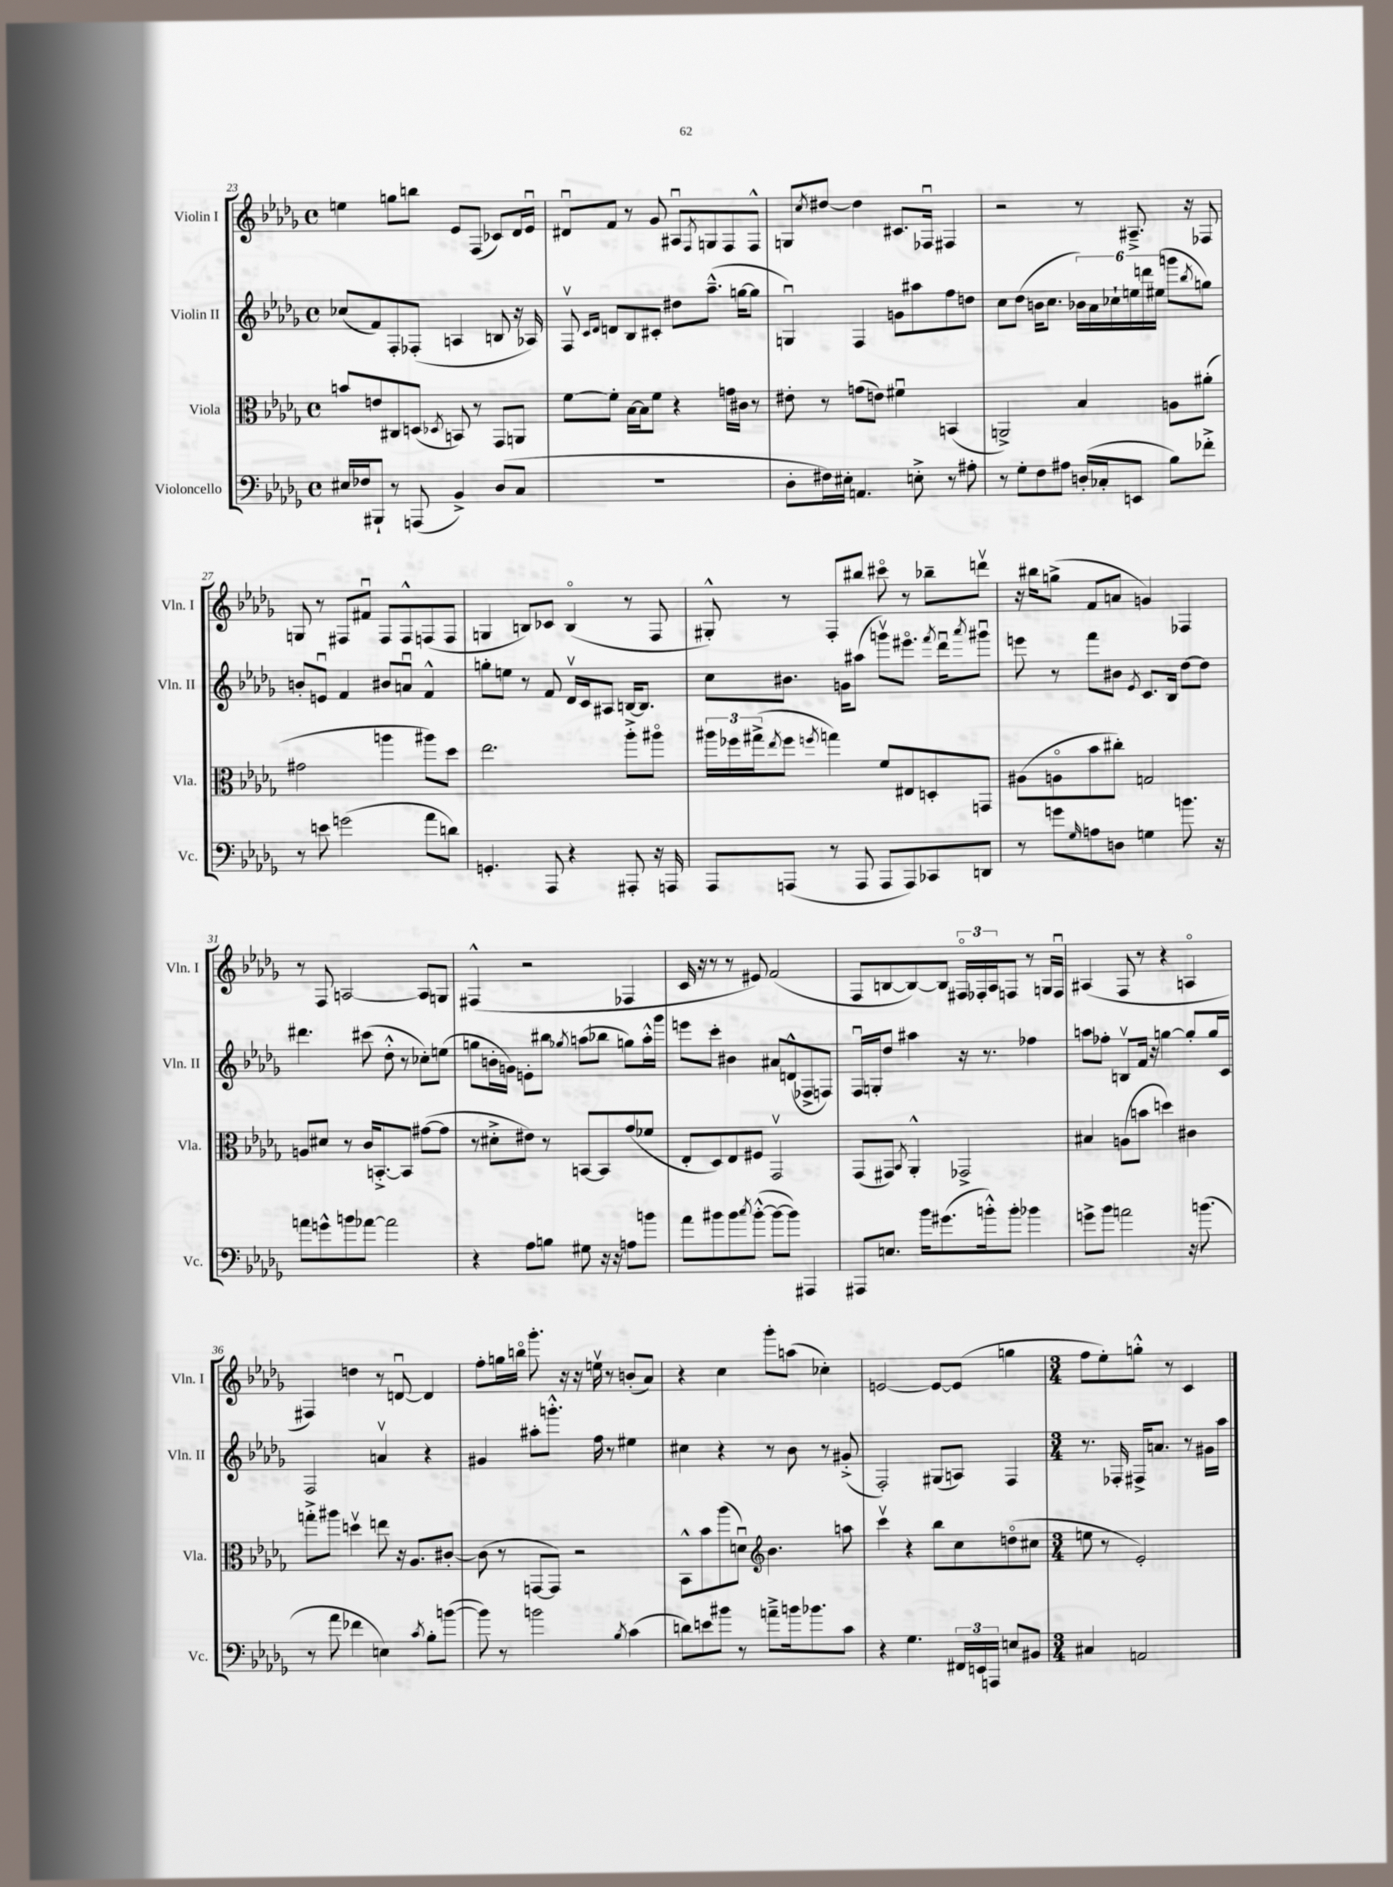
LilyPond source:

<<
\new StaffGroup <<
\new Staff = "s0" \with { instrumentName = "Violin I" shortInstrumentName = "Vln. I" } {
    \clef treble \key des \major \defaultTimeSignature \time 4/4
    e''4 g''8 b''8 ees'8 f8( ces'8) des'16 ees'16\downbow |
    dis'8\downbow f'8 r8 ges'8 ais8\downbow \acciaccatura { f8 } g8 f8 f8-^ |
    g8 \acciaccatura { c''8 } dis''8~ dis''4 cis'8. fes16\downbow fis4 |
    r2 r8 ais8.---> r16 fes8 |
    g8 r8 fis8 fis'8\downbow fis8 fis8-^ f8( f8 |
    g4 b8) ces'8 b4\flageolet( r8 f8 |
    gis8-.-^) r8 f8-. bis''8 cis'''8\flageolet r8 bes''8-- d'''8\upbow |
    r16 bis''16 g''8->( f'8 a'8 g'4) fes4 |
    r8 f8 a2~ a8 g8 |
    fis4-^( r2 fes4 |
    c'16 r16 r8 r8 eis'8) f'2( |
    f8 b8~ b8~) b8 \tuplet 3/2 { fis16\flageolet fes16-. aes16 } f8 r8 g16 f16\downbow |
    ais4( f8 r8 r4 a4\flageolet |
    fis4) d''4 r8 d'8~\downbow d'4 |
    f''8-. g''16 b''16\flageolet ges'''8.-. r16 r16 e''16\upbow r8 b'8-.( aes'8) |
    r4 c''4 ges'''8-. a''8( ces''4-.) |
    e'2~ e'8~ e'8( g''4 |
    \numericTimeSignature \time 3/4 f''8 ees''8-.) g''8-.-^ r8 c'4 \bar "|." |
}
\new Staff = "s1" \with { instrumentName = "Violin II" shortInstrumentName = "Vln. II" } {
    \clef treble \key des \major \defaultTimeSignature \time 4/4
    ces''8( f'8) f8-. fes8-.( a4 b8 r16 aes16) |
    f8\upbow \grace { c'16 des'16 } d'8 bes8 cis'8-. dis''8 aes''8.---^( g''16~ g''8 |
    g4\downbow) f4 g'8 ais''8 f''8 d''8 |
    c''8 des''8( b'16 c''8. \tuplet 6/4 { bes'16) aes'16 ces''16-! e''16 d'''16 eis''16( } g'''8 \acciaccatura { bes''8 } g''8) |
    b'8-. e'8\downbow f'4 bis'8 a'8\downbow f'4-^ |
    g''8-. e''8 r8 f'8 des'16\upbow c'16 ais8 b16~ b8. |
    c''8 bis'8. g'16 ais''8( g'''8\upbow) eis'''8.\flageolet \acciaccatura { f'''8 } des'''16\downbow \acciaccatura { aes'''8 } gis'''8\downbow |
    e'''8 r8 f'''8 bis'8 \acciaccatura { ees'8 } c'8. bes16 des''8~ des''8 |
    dis'''4. cis'''8( des''8-.-^ r8 ces''8-.) e''8( |
    g''8 b'16-. g'16) e'8-. bis''8 \acciaccatura { ges''8 } a''8( bes''8 g''8) a''16-.-^ ges'''16 |
    e'''8 c'''8-. bis'4 ais'8 d'8-^( fes8-> f8) |
    f16\downbow g16-. des''8 ais''4 r16 r8. fes''4 |
    a''8 fes''8-. b8\upbow f'16 r16 g''4~ g''8-. g''16 c'16 |
    f2 a'4\upbow r4 |
    gis'4 ais''8-. g'''8.-.-^ f''16 r8 eis''4 |
    cis''4 r4 r8 bes'8 r8 gis'8-.->( |
    f2-.) gis8( a8) f4 |
    \numericTimeSignature \time 3/4 r8. fes16-. fis16-> a'8. r8 gis'16 aes''16 \bar "|." |
}
\new Staff = "s2" \with { instrumentName = "Viola" shortInstrumentName = "Vla." } {
    \clef alto \key des \major \defaultTimeSignature \time 4/4
    b'8 e'8 cis8 d8( \acciaccatura { des8 } b,8) r8 ges,8 a,8 |
    f'8~ f'8-. bes16~ bes16 f'8 r4 g'16 cis'16 r8 |
    eis'8-. r8 g'8( e'8) fis'4\downbow b,4( |
    a,2->) bes4 a8 ais'8-.( |
    gis'2 a''4 ais''8) des''8 |
    ees''2. aes''8-.-> ais''8\flageolet |
    \tuplet 3/2 { ais''16 fes''16 gis''16->( } \acciaccatura { ees''8 } fes''8 \acciaccatura { f''8 } g''4) f'8 eis8 d8-. g,8 |
    ais8( a8\flageolet bes'8 cis''8-.) g2 |
    a8 dis'8 r8 c'16 b,8.~-.-> b,8 gis'8~( gis'8 |
    r8 dis'8-.-> eis'8) r8 b,8~ b,8 ges'8( fes'8 |
    ees8-. des8) ees8 fis8 ges,2\upbow |
    ges,8( gis,8) \acciaccatura { bes,8 } aes,4-.-^ ges,2-> |
    bis4 a8( b'8 d''4) cis'4 |
    g''8-.-> ais''8 d''4\upbow e''8 r16 aes8. cis'8~-. |
    cis'8( r8 g,8~ g,8) r2 |
    bes,8-^ bes'8 aes''8( d'8\downbow) \clef treble bes'4. a''8 |
    c'''4\upbow r4 bes''8 c''8 d''8\flageolet( cis''8 |
    \numericTimeSignature \time 3/4 e''8 r8 ees'2-.) \bar "|." |
}
\new Staff = "s3" \with { instrumentName = "Violoncello" shortInstrumentName = "Vc." } {
    \clef bass \key des \major \defaultTimeSignature \time 4/4
    eis16 fes16 bis,,8-! r8 a,,8( bes,4->) des8( c8 |
    R1 |
    des8-. fis16) eis16-. a,4. e8-.-> r8 ais8-. |
    r8 ges8-. f8 ais8 d16-.( ces16-. e,8 bes8) fes'8-.-> |
    r8 e'8 g'2( aes'8 d'8) |
    g,4.-. aes,,8 r4 ais,,8-. r16 a,,16 |
    aes,,8 a,,8( r8 a,,8 a,,8 a,,8) ces,8 d,8 |
    r8 g'8 \grace { ges16 } a8 d8 g4 b'8. r16 |
    a'8 g'8-^ b'8 aes'8~ aes'2 |
    r4 aes8 b8 gis8 r16 r16 a8 b'8 |
    aes'8 bis'8 bis'8 \acciaccatura { c''8 } bis'8~-.-^( bis'8~ bis'8) ais,,4 |
    ais,,8 e8. bes'16 gis'8.( b'16-.-^) b'8-. bes'4 |
    g'8-> bes'8 a'2 r16 b'8.( |
    r8 aes'8 fes'4 e4) \acciaccatura { c'8 } bes8-. b'8~( |
    b'8) r8 b'2 \acciaccatura { bes8 } c'4( |
    d'8) e'8 bis'8 r8 a'8---> b'16 bes'8. c'8 |
    r4 ges4. \tuplet 3/2 { fis,16 e,16 a,,16 } e8 bis,8 |
    \numericTimeSignature \time 3/4 cis4 a,2 \bar "|." |
}
>>
>>
\layout { \context { \Score currentBarNumber = #23 } }
